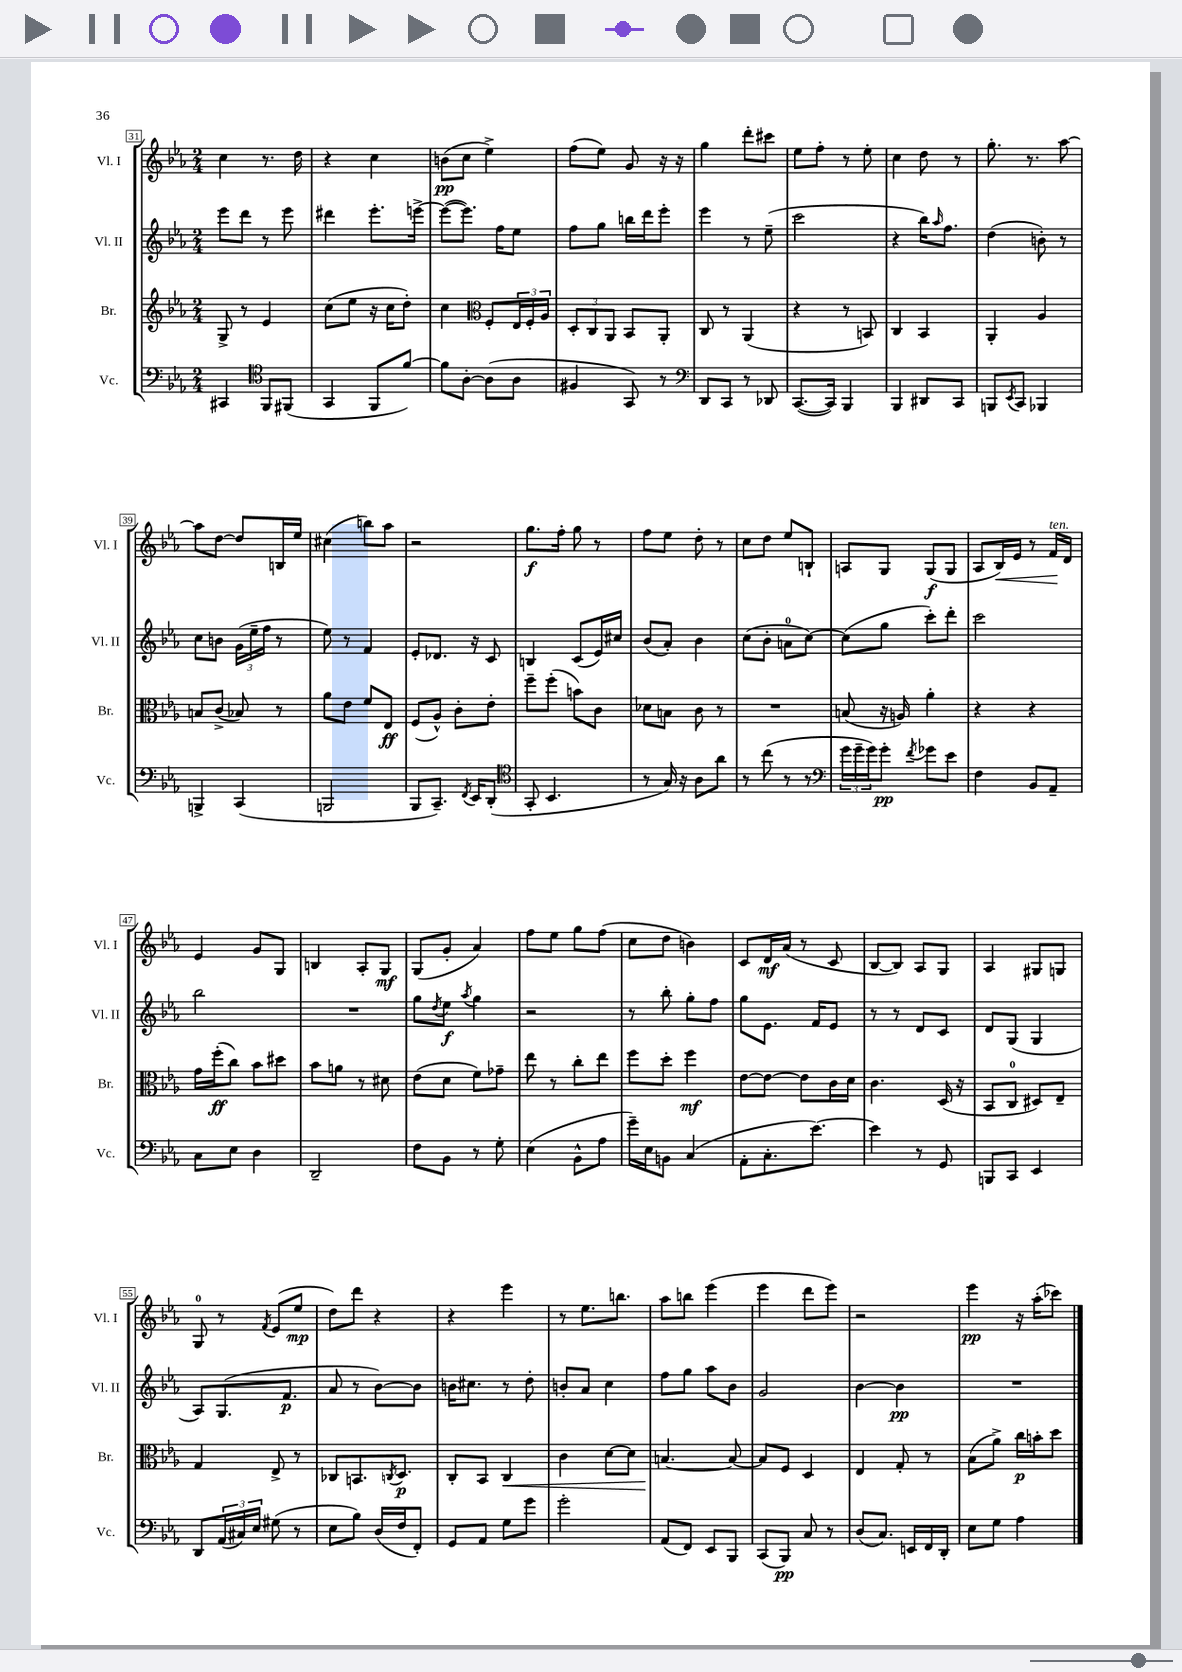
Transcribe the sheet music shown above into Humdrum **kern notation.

**kern	**kern	**kern	**kern
*staff4	*staff3	*staff2	*staff1
*clefF4	*clefG2	*clefG2	*clefG2
*k[b-e-a-]	*k[b-e-a-]	*k[b-e-a-]	*k[b-e-a-]
*M2/4	*M2/4	*M2/4	*M2/4
4CC#	8G^	8eee-	4cc
.	8r	8ddd	.
*clefC4	*	*	*
8FF	4e-	8r	8.r
(8FF#	.	8eee-	.
.	.	.	16dd
=	=	=	=
4GG	(8cc	4ddd#	4r
.	8ee-	.	.
8FF	16r	8.eee-'	4cc
.	16cc	.	.
[8f)	8dd')	.	.
.	.	[16eee^	.
=	=	=	=
8f]	4cc	(8eee_	(8b
[8A-'	.	8.eee])	8cc
*	*clefC3	*	*
(8A-]	8F'	.	4ee-^)
.	.	16ff	.
8A-	24E-	8ee-	.
.	24F'	.	.
.	24A-	.	.
=	=	=	=
4F#	12D'	8ff	(8ff
.	12C	.	.
.	.	8gg	8ee-)
.	12AA-	.	.
8GG)	8BB-	16bb	8g
.	.	16ddd	.
8r	8AA-'	8eee-'	16r
.	.	.	16r
=	=	=	=
*clefF4	*	*	*
8DD	8C	4eee-	4gg
8CC	8r	.	.
8r	(4AA-	8r	8ddd'
8DD-	.	(8ee-~	8ccc#
=	=	=	=
([8.CC	4r	2ccc	8ee-
.	.	.	8ff'
16CC])	.	.	.
4BBB-	8r	.	8r
.	8BB)	.	8ee-'
=	=	=	=
4BBB-	4C	4r	4cc
8DD#	4BB-	16bb-)	8dd
.	.	16qqaa-	.
.	.	8.ff	.
8CC	.	.	8r
=	=	=	=
8BBB	4AA-'	(4dd	8.gg'
8qEE-	.	.	.
8CC	.	.	.
.	.	.	8.r
4BBB-	4A-	8b')	.
.	.	8r	[8aa-
=	=	=	=
4BBB^	8B	8cc	8aa-]
.	(8c^	8b	[8dd
(4CC	8B-)	(24g	8dd]
.	.	24ee-~	.
.	.	24ff	.
.	8r	8r	16B
.	.	.	16ee-
=	=	=	=
2BBB	8a-	8ee-)	(4cc#
.	8e-	8r	.
.	8f	4f	8bb)
.	8E-	.	8aa-
=	=	=	=
8BBB-	(8F	8e-'	2r
8.CC~)	8A-^^)	8.d-	.
.	8c'	.	.
8qFF	.	.	.
16EE-	.	16r	.
(8DD'	8e-'	8c	.
=	=	=	=
*clefC4	*	*	*
8GG'	8ff~	4B	8.gg
4.BB-	(8ff'	.	.
.	.	.	16ff'
.	8b)	(8c	8gg
.	8c	16e-)	8r
.	.	16cc#	.
=	=	=	=
8r	8d-	(8b-	8ff
16G)	8B	8a-')	8ee-
16r	.	.	.
8A-	8c	4b-	8dd'
8a-	8r	.	8r
=	=	=	=
8r	2r	(8cc	8cc
(8cc	.	8b-'	8dd
8r	.	8a	8ee-
8r	.	[8cc)	8B`
=	=	=	=
*clefF4	*	*	*
24g	(8B	(8cc]	8A
24g~	.	.	.
24g)	.	.	.
8g'	16r	8gg	8G
.	16A)	.	.
8qf	.	.	.
8g-	4a-'	8ccc')	(8G
8e-	.	8ddd'	8G
=	=	=	=
4F	4r	2ccc	8A-
.	.	.	16B-)
.	.	.	16e-
8BB-	4r	.	8r
8AA-~	.	.	16f
.	.	.	16d
=	=	=	=
8C	16g	2bb-	4e-
.	(16ff'	.	.
8E-	8cc)	.	.
4D	8b-	.	8g
.	8dd#	.	8G
=	=	=	=
2DD~	8b-	2r	4B
.	8a	.	.
.	8r	.	8A-'
.	8d#	.	8G
=	=	=	=
8F	(8e-	8gg	(8G
.	.	8qdd	.
8BB-	8d	8ee-	8g'
.	.	8qaa-	.
8r	8f)	4gg	4a-)
8G'	8g-~	.	.
=	=	=	=
(4E-	8ee-	2r	8ff
.	8r	.	8ee-
8BB-^^	8cc'	.	8gg
8A-	8ee-	.	(8ff
=	=	=	=
16g~)	8ff	8r	8cc
16E-	.	.	.
8BB	8dd'	8bb-'	8dd
(4C	4ff	8gg'	4b)
.	.	8ff	.
=	=	=	=
8AA-'	[8e-	8gg	8c
8.C'	8e-_	8.e-	16d
.	.	.	(16a-
.	8e-]	.	8r
[8.e-)	.	16f	.
.	16c	8e-	8c
.	16d	.	.
=	=	=	=
4e-]	4.c	8r	[8B-
.	.	8r	8B-])
8r	.	8d	8A-
8GG	(16D	8c	8G
.	16r	.	.
=	=	=	=
8BBB	8BB-	8d	4A-
8CC	8C	(8G	.
4EE-	8D#)	4G	8G#
.	8E-~	.	8G
=	=	=	=
8DD	4G	8A-)	8G
(24AA-	.	(8.G	8r
24C#)	.	.	.
24E-	.	.	.
.	.	.	8qf
(8G#	8E-^	.	(8e-
.	.	8.f	.
8r	8r	.	8ee-
=	=	=	=
8E-	8C-	8a-	8dd)
8B-)	8.BB	8r	8ddd
(16D	.	[8b-)	4r
.	8qC	.	.
16F	8.D	.	.
8FF')	.	8b-]	.
=	=	=	=
8GG	8C'	16b	4r
.	.	8.cc#	.
8AA-	8BB-	.	.
8G	4C	8r	4eee-
8g	.	8dd'	.
=	=	=	=
2g'	4c	8b'	8r
.	.	8a-	8.ee-
.	[8d	4cc	.
.	.	.	8.bb
.	8d]	.	.
=	=	=	=
(8AA-	[4.B	8ff	8aa-
8FF)	.	8gg	8bb
8EE-	.	8aa-	(4eee-
8BBB-	8B_	8b-	.
=	=	=	=
(8CC	8B]	2g	4eee-
8BBB-)	8F	.	.
8C	4D	.	8ddd
8r	.	.	8eee-)
=	=	=	=
(8D	4E-	[4b-	2r
8.C)	.	.	.
.	8G'	4b-]	.
16EE	.	.	.
16FF	8r	.	.
16DD'	.	.	.
=	=	=	=
8E-	(8B-	2r	4eee-
8G	8a-^)	.	.
4A-	16cc	.	16r
.	16b'	.	(16aa-'
.	8dd	.	8ccc-)
==	==	==	==
*-	*-	*-	*-
